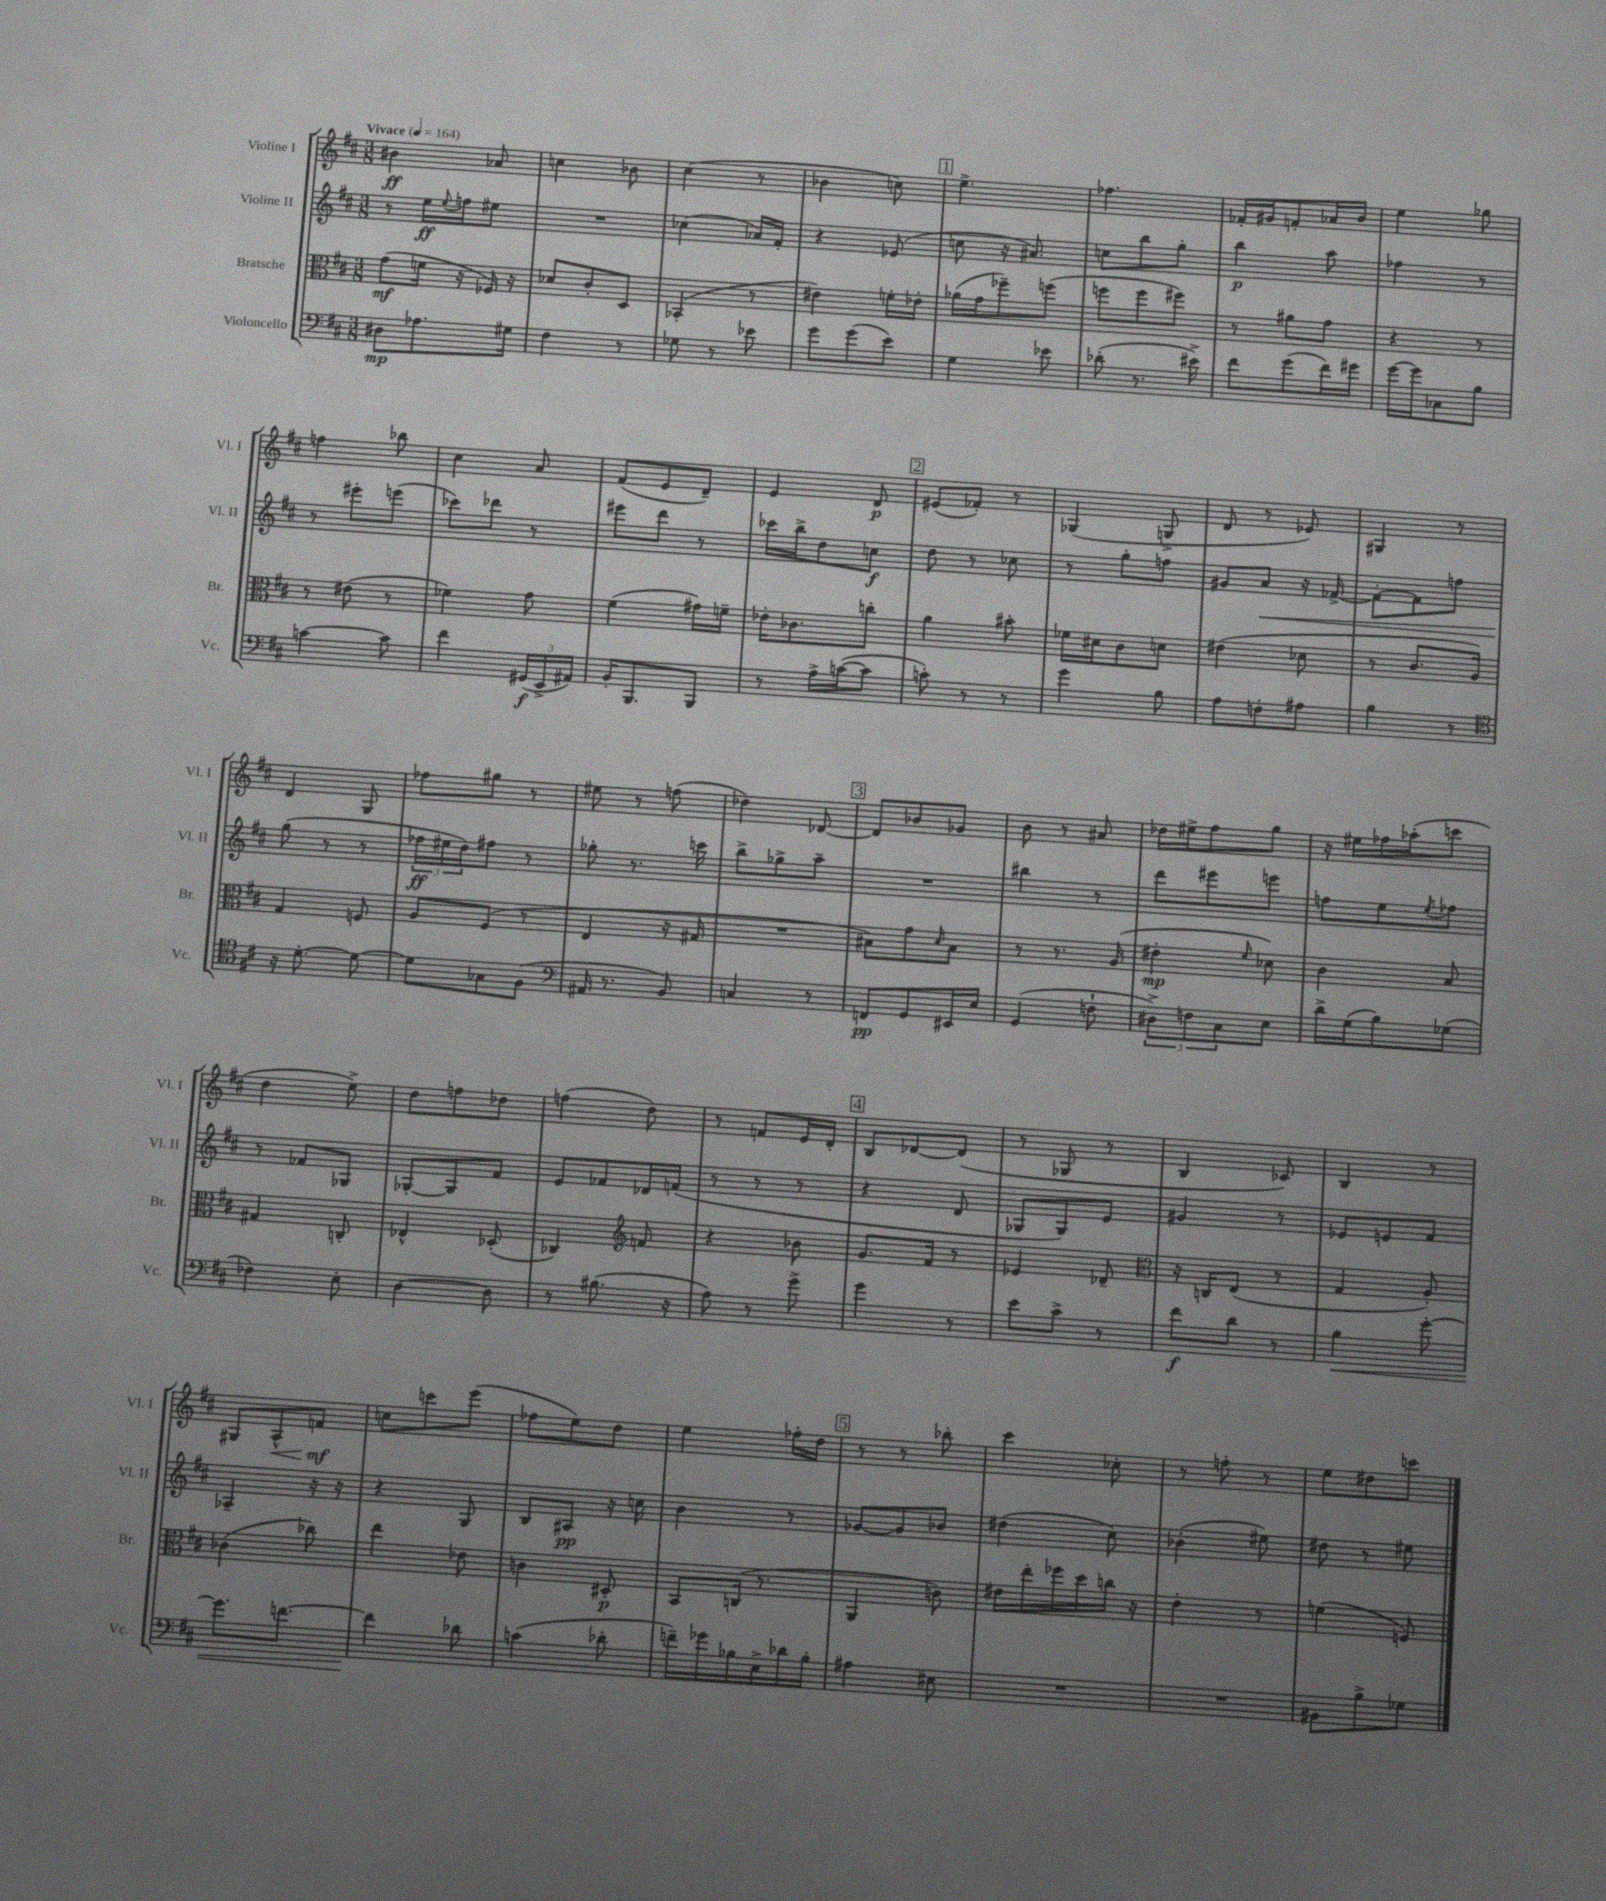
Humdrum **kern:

**kern	**dynam	**kern	**dynam	**kern	**dynam	**kern	**dynam
*part4	*part4	*part3	*part3	*part2	*part2	*part1	*part1
*staff4	*staff4	*staff3	*staff3	*staff2	*staff2	*staff1	*staff1
*I"Violoncello	*	*I"Bratsche	*	*I"Violine II	*	*I"Violine I	*
*I'Vc.	*	*I'Br.	*	*I'Vl. II	*	*I'Vl. I	*
*clefF4	*	*clefC3	*	*clefG2	*	*clefG2	*
*k[f#c#]	*	*k[f#c#]	*	*k[f#c#]	*	*k[f#c#]	*
*M3/8	*	*M3/8	*	*M3/8	*	*M3/8	*
*MM164	*	*MM164	*	*MM164	*	*MM164	*
=1	=1	=1	=1	=1	=1	=1	=1
!	!	!	!	!	!	!LO:TX:a:B:t=Vivace	!
8D#X\L	mp	(8g\L	mf	8r	.	4b#X\	ff
8.A-X\	.	16fn\Jk	.	16ee\LL	ff	.	.
.	.	.	.	8qqee/	.	.	.
.	.	16r	.	16ffn\J	.	.	.
.	.	16F-X/)	.	8ee#X\J	.	8a-X/	.
16G#X\Jk	.	16r	.	.	.	.	.
=2	=2	=2	=2	=2	=2	=2	=2
4F#\	.	8d-X/L	.	4.r	.	4ccn\	.
.	.	8c#'/	.	.	.	.	.
8r	.	8D/J	.	.	.	8b-X\	.
=3	=3	=3	=3	=3	=3	=3	=3
8G-X\	.	(4BB-X'/	.	(4cc-X\	.	(4cc#\	.
8r	.	.	.	.	.	.	.
8e-X\	.	8r	.	16a-X/LL)	.	8r	.
.	.	.	.	16f#'/JJ	.	.	.
=4	=4	=4	=4	=4	=4	=4	=4
8g\L	.	4e#X\)	.	4r	.	4b-X\	.
(8g\	.	.	.	.	.	.	.
8e\J)	.	16fn'\LL	.	(8e-X/	.	8ccn\)	.
.	.	16e-X'\JJ	.	.	.	.	.
!!LO:REH:place=s1:t=1
=5	=5	=5	=5	=5	=5	=5	=5
4G\	.	(16a-X\LL	.	8ccn\	.	4.ee^\	.
.	.	16g\J	.	.	.	.	.
.	.	8ff-X~\)	.	16r	.	.	.
.	.	.	.	8.a#X/)	.	.	.
8e-X\	.	(8ffn\J	.	.	.	.	.
=6	=6	=6	=6	=6	=6	=6	=6
(8d-X'\	.	8ffn\L	.	8ccn\L	.	4.ff-X\	.
8.r	.	8ff\	.	8bb\	.	.	.
.	.	8ff#X\J)	.	8gg'\J	.	.	.
16e#X^\)	.	.	.	.	.	.	.
=7	=7	=7	=7	=7	=7	=7	=7
8f#\L	.	8r	.	4bb\	p	16f-X'/LL	.
.	.	.	.	.	.	16g#X/J	.
(8g\	.	8a#X\L	.	.	.	8fn'/	.
16f#\L)	.	8g\J	.	8aa\	.	16a-X/L	.
16g#X\JJ	.	.	.	.	.	16b/JJ	.
=8	=8	=8	=8	=8	=8	=8	=8
[16g\LL	.	4r	.	4ff-X\	.	4ee\	.
16g\J]	.	.	.	.	.	.	.
8C-X\	.	.	.	.	.	.	.
8B\J	.	8r	.	8r	.	8gg-X\	.
!!LO:LB:g=z
=9	=9	=9	=9	=9	=9	=9	=9
[4cn\	.	8r	.	8r	.	4ffn\	.
.	.	(8e#X\	.	8eee#X'\L	.	.	.
8c\]	.	8r	.	(8eeen\J	.	8bb-X\	.
=10	=10	=10	=10	=10	=10	=10	=10
4f#\	.	4f-X\)	.	8ccc-X\L)	.	4cc#\	.
.	.	.	.	8ddd-X\J	.	.	.
(24GG#X/LL	f	8g\	.	8r	.	8a/	.
24EE^/	.	.	.	.	.	.	.
24AA#X/JJ)	.	.	.	.	.	.	.
=11	=11	=11	=11	=11	=11	=11	=11
16BB'/KL	.	(4f#\	.	8eee#X\L	.	(8f#/L	.
8.BBB/	.	.	.	.	.	.	.
.	.	.	.	8ddd\J	.	8e/	.
8BBB/J	.	16g#X\LL)	.	8r	.	8d~/J)	.
.	.	16fn~\JJ	.	.	.	.	.
=12	=12	=12	=12	=12	=12	=12	=12
8r	.	16e-X'\KL	.	16ccc-X\LL	.	4e/	.
.	.	8.c-X\	.	16bb^\J	.	.	.
16A^\LL	.	.	.	8dd\	.	.	.
([16cn\J	.	.	.	.	.	.	.
8c\J]	.	8ccn'\J	.	8ccn\J	f	8d/	p
!!LO:REH:place=s1:t=2
=13	=13	=13	=13	=13	=13	=13	=13
8cn'\)	.	4a\	.	8dd\	.	(8e#X/L	.
8r	.	.	.	8r	.	8f-X'/J)	.
8r	.	8b#X'\	.	8cc-X\	.	8r	.
=14	=14	=14	=14	=14	=14	=14	=14
4g\	.	16f-X\LL	.	8r	.	(4G-X/	.
.	.	16d#X\J	.	.	.	.	.
.	.	8c#\	.	8gg'\L	.	.	.
8B\	.	8dn\J	.	8ffn\J	.	8Gn^/	.
=15	=15	=15	=15	=15	=15	=15	=15
8A\L	.	(4e#X\	.	8g#X/L	.	8d/	.
!	!	!	!	!	!LO:HP:b	!	!
8Fn'\	.	.	.	8a/J	<	8r	.
8A#X\J	.	8d-X\	.	16r	.	8e-X/)	.
.	.	.	.	[16f-X^/	.	.	.
=16	=16	=16	=16	=16	=16	=16	=16
4B\	.	8r	.	8f-'\L_	.	4G#X/	.
.	.	8.c#/L	.	8f-\]	.	.	.
8r	.	.	.	8ffn\J	.	8r	.
.	.	16A/Jk)	.	.	.	.	.
!!LO:LB:g=z
=17	=17	=17	=17	=17	=17	=17	=17
*clefC4	*	*	*	*	*	*	*
16r	.	4G/	.	(8gg\	.	4d/	.
[8.d'\	.	.	.	.	.	.	.
.	.	.	.	8r	[	.	.
8d\_	.	8Fn/	.	8r	.	8G/	.
=18	=18	=18	=18	=18	=18	=18	=18
8d\L]	.	8A/L	.	24ff-X\LL	ff	8ff-X\L	.
.	.	.	.	24ee#X\	.	.	.
.	.	.	.	24dd\J)	.	.	.
8G-X\	.	(8F#/J	.	8ff#X\J	.	8gg#X\J	.
(8F#\J	.	8r	.	8r	.	8r	.
=19	=19	=19	=19	=19	=19	=19	=19
*clefF4	*	*	*	*	*	*	*
16AA#X/	.	4E/	.	8gg-X'\	.	8ee#X\	.
8.r	.	.	.	.	.	.	.
.	.	.	.	8.r	.	8r	.
8BB/)	.	16r	.	.	.	(8ffn\	.
.	.	16G#X/	.	16cccn\	.	.	.
=20	=20	=20	=20	=20	=20	=20	=20
4Cn/	.	4.r	.	8bb^\L	.	4dd-X\)	.
.	.	.	.	8gg-X^\	.	.	.
8r	.	.	.	8aa~\J	.	[8d-X/	.
!!LO:REH:place=s1:t=3
=21	=21	=21	=21	=21	=21	=21	=21
8FFn/L	pp	8B#X\L)	.	4.r	.	8d-/L]	.
8GG/	.	8g\	.	.	.	8b-X/	.
.	.	16qqd/	.	.	.	.	.
16EE#X/L	.	8B#\J	.	.	.	8g-X/J	.
16E/JJ	.	.	.	.	.	.	.
=22	=22	=22	=22	=22	=22	=22	=22
(4GG/	.	8r	.	4bb#X\	.	8b\	.
.	.	8.r	.	.	.	8r	.
8Fn`\	.	.	.	8r	.	8a#X/	.
.	.	(16A/	.	.	.	.	.
=23	=23	=23	=23	=23	=23	=23	=23
12D#X^\L)	.	4e#X'\	mp	8ddd\L	.	16dd-X\LL	.
.	.	.	.	.	.	16ee#X^\J	.
12Fn\	.	.	.	.	.	.	.
.	.	.	.	8eee#X\	.	8ff#\	.
12C#\	.	.	.	.	.	.	.
.	.	16qqf#/	.	.	.	.	.
8E\J	.	8d-X\)	.	8eeen\J	.	8gg\J	.
=24	=24	=24	=24	=24	=24	=24	=24
16d^\LL	.	4c#\	.	8ffn\L	.	16r	.
(16G\J	.	.	.	.	.	16ee#X\LL	.
8B\)	.	.	.	8ee\	.	16ff-X\	.
.	.	.	.	.	.	(16aa-X'\J	.
.	.	.	.	8qee/	.	.	.
(8G-X\J	.	8B/	.	8ff-X\J	.	8cccn\J	.
!!LO:LB:g=z
=25	=25	=25	=25	=25	=25	=25	=25
4F-X\)	.	4G#X/	.	8r	.	4dd\	.
.	.	.	.	8f-X/L	.	.	.
8E'\	.	8Cn'/	.	8G-X/J	.	8ee^\)	.
=26	=26	=26	=26	=26	=26	=26	=26
[4D\	.	4E-X^^/	.	[8G-X'/L	.	8dd\L	.
.	.	.	.	8G-/]	.	8ffn\	.
8D\]	.	(8D-X'/	.	8f#/J	.	8dd-X\J	.
=27	=27	=27	=27	=27	=27	=27	=27
8r	.	4C-X/)	.	8e/L	.	(4ffn\	.
(8.B#X\	.	.	.	8f-X/	.	.	.
*	*	*clefG2	*	*	*	*	*
.	.	8fn/	.	16d-X/L	.	8dd\)	.
16r	.	.	.	(16fn/JJ	.	.	.
=28	=28	=28	=28	=28	=28	=28	=28
8A\)	.	4r	.	8r	.	8r	.
8r	.	.	.	8r	.	8fn/L	.
8g^\	.	8b-X\	.	8r	.	16e/L	.
.	.	.	.	.	.	16d'/JJ	.
!!LO:REH:place=s1:t=4
=29	=29	=29	=29	=29	=29	=29	=29
4g\	.	8.g/L	.	4r	.	8B/L	.
.	.	.	.	.	.	[8d-X/	.
.	.	16f#/Jk	.	.	.	.	.
8r	.	8r	.	8d/	.	(8d-/J]	.
=30	=30	=30	=30	=30	=30	=30	=30
8e\L	.	4e-X/	.	8G-X/L	.	8r	.
8c#^\J	.	.	.	8G-/)	.	8G-X/	.
8r	.	8d-X~/	.	8e/J	.	8r	.
=31	=31	=31	=31	=31	=31	=31	=31
*	*	*clefC3	*	*	*	*	*
8f#\L	f	16r	.	4g#X/	.	4B/	.
.	.	16Cn/KL	.	.	.	.	.
8d\J	.	(8E/J	.	.	.	.	.
8r	.	8r	.	8r	.	8c-X/)	.
=32	=32	=32	=32	=32	=32	=32	=32
!	!LO:HP:b	!	!	!	!	!	!
4B\	<	4G/	.	8e-X/L	.	4B/	.
.	.	.	.	8en/	.	.	.
[8g'\	.	8A'/)	.	8f#/J	.	8r	.
!!LO:LB:g=z
=33	=33	=33	=33	=33	=33	=33	=33
8.g\L]	.	(4c-X\	.	4A-X~/	.	8G#X/L	.
!	!	!	!	!	!	!	!LO:HP:b
.	.	.	.	.	.	8A^^/	<
[8.fn\J	.	.	.	.	.	.	.
.	.	8cc-X\)	.	16r	.	8fn/J	mf
.	.	.	.	16r	.	.	.
.	.	.	.	.	.	.	[
=34	=34	=34	=34	=34	=34	=34	=34
4f\]	.	4ee\	.	4r	.	8ccn\L	.
.	.	.	.	.	.	8cccn\	.
8d-X\	[	8e-X\	.	8G/	.	(8eee\J	.
=35	=35	=35	=35	=35	=35	=35	=35
(4cn\	.	4cn\	.	8B/L	.	8ff-X\L	.
.	.	.	.	8A#X/J	pp	8ee\)	.
8d-X'\	.	8D#X'/	p	16r	.	8dd\J	.
.	.	.	.	16ccn\	.	.	.
=36	=36	=36	=36	=36	=36	=36	=36
16fn~\LL)	.	8BB/L	.	4b\	.	4ee\	.
16g-X\	.	.	.	.	.	.	.
16B-X\	.	(16Cn/Jk	.	.	.	.	.
16E^\	.	8.r	.	.	.	.	.
16d-X\	.	.	.	8r	.	16ff-X'\LL	.
16B-'\JJ	.	.	.	.	.	16dd\JJ	.
!!LO:REH:place=s1:t=5
=37	=37	=37	=37	=37	=37	=37	=37
4A#X\	.	4AA/	.	[8g-X/L	.	8r	.
.	.	.	.	8g-/]	.	8r	.
8E#X\	.	8cn\)	.	8b-X/J	.	8bb-X'\	.
=38	=38	=38	=38	=38	=38	=38	=38
4.r	.	16e#X\LL	.	(4dd#X\	.	4ccc#\	.
.	.	16ee'\	.	.	.	.	.
.	.	16ff-X\	.	.	.	.	.
.	.	16dd\	.	.	.	.	.
.	.	16ccn\JJ	.	8cc#\)	.	8cc-X'\	.
.	.	16r	.	.	.	.	.
=39	=39	=39	=39	=39	=39	=39	=39
4.r	.	4e'\	.	(4b-X'\	.	8r	.
.	.	.	.	.	.	8ffn'\	.
.	.	8r	.	8ee#X\)	.	8r	.
=40	=40	=40	=40	=40	=40	=40	=40
8BB#X\L	.	(4fn\	.	8dd#X\	.	8ee\L	.
8B^\	.	.	.	8r	.	8dd#X\	.
8G-X\J	.	8Fn/)	.	8ee#X\	.	8cccn\J	.
==	==	==	==	==	==	==	==
*-	*-	*-	*-	*-	*-	*-	*-
